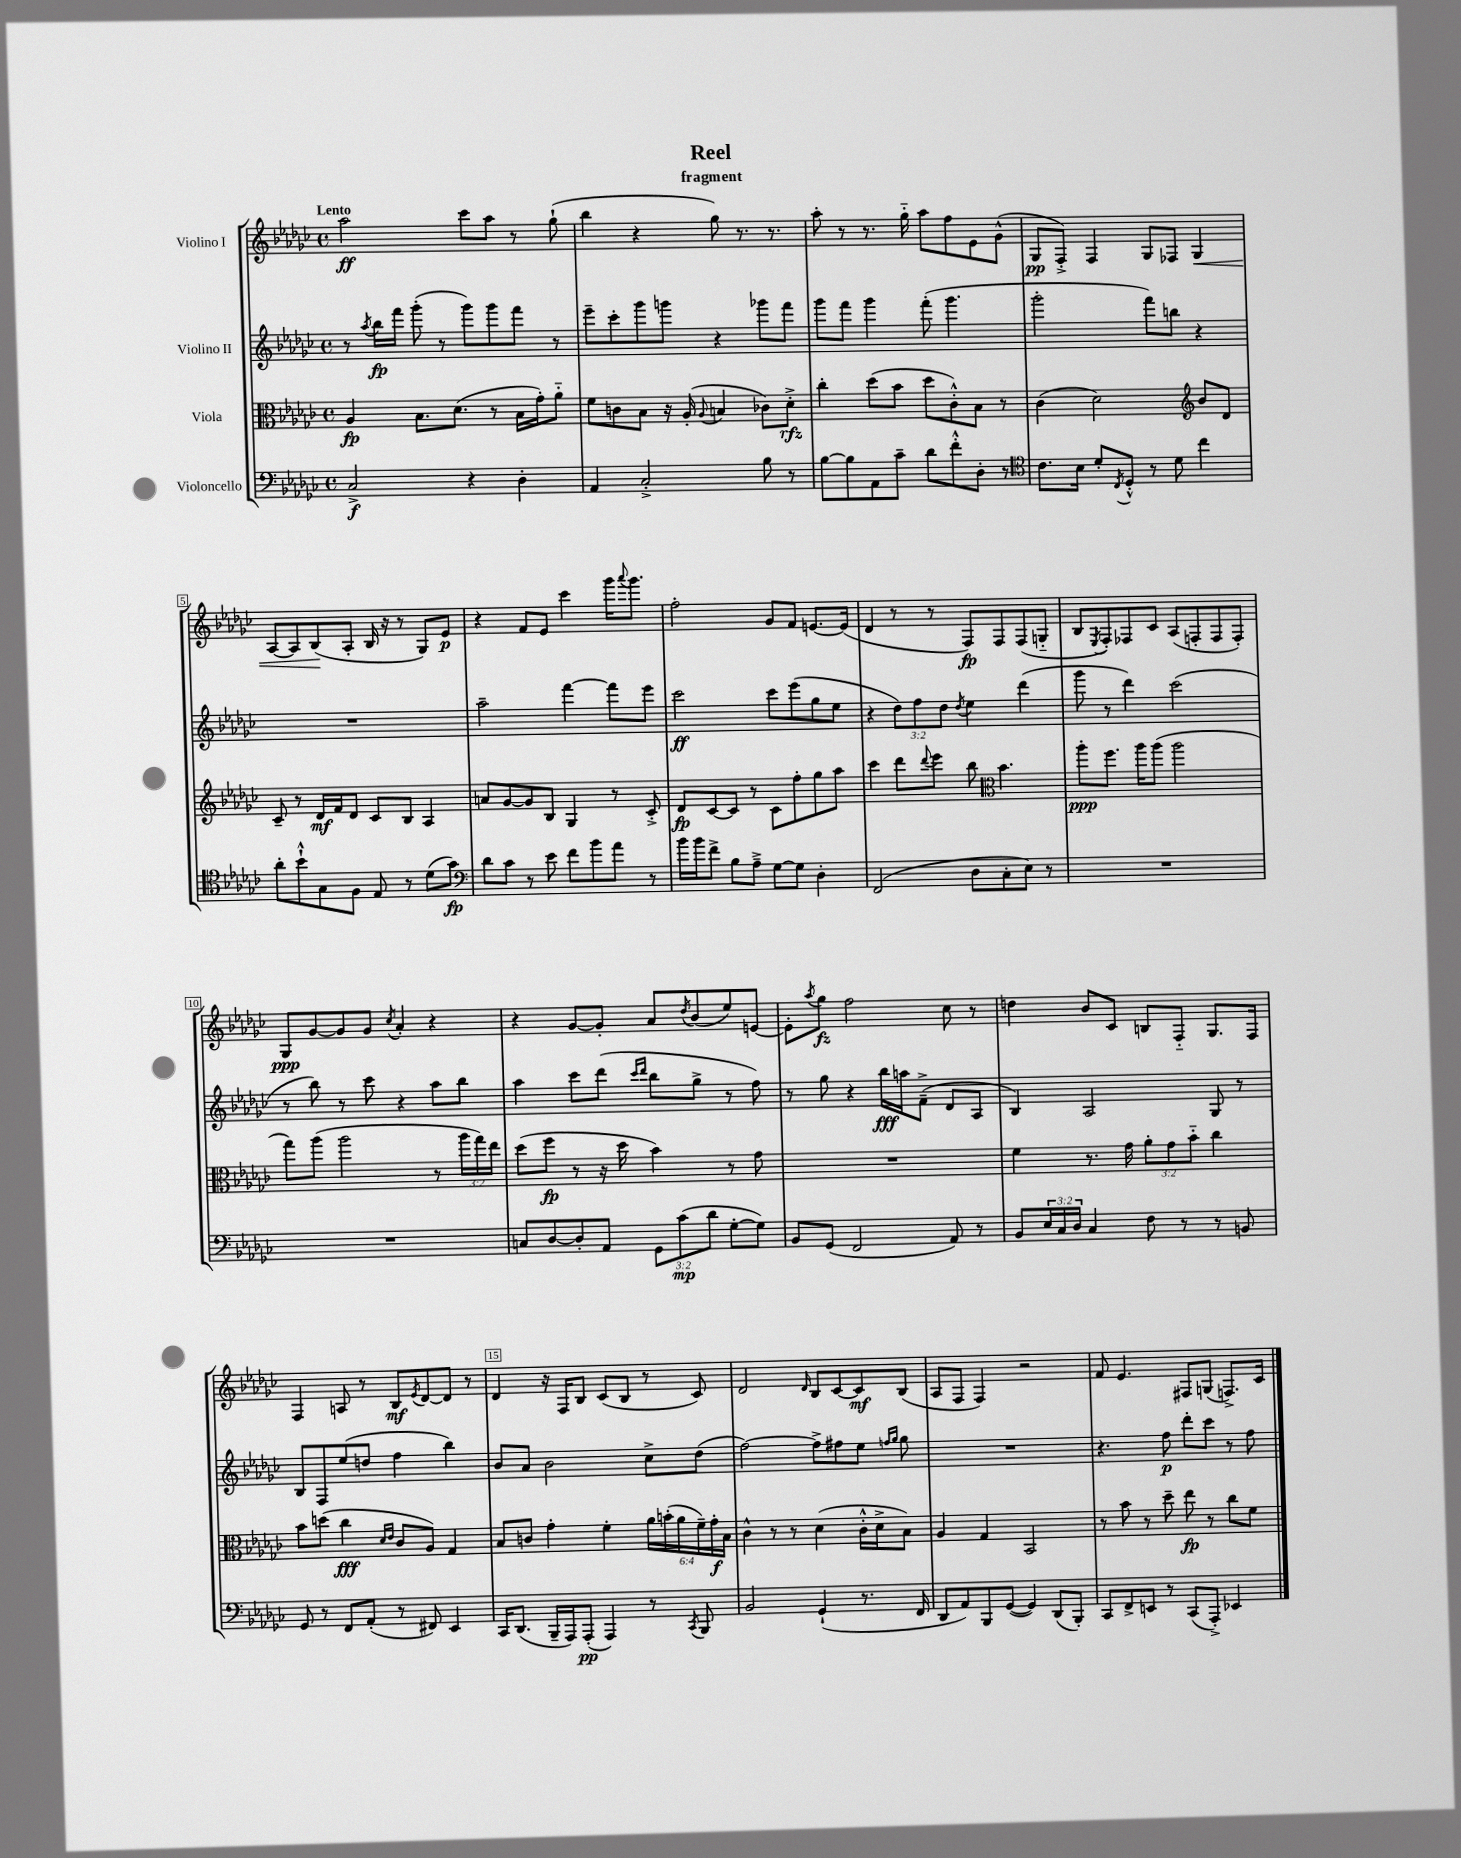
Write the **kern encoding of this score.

**kern	**kern	**kern	**kern
*staff4	*staff3	*staff2	*staff1
*clefF4	*clefC3	*clefG2	*clefG2
*k[b-e-a-d-g-c-]	*k[b-e-a-d-g-c-]	*k[b-e-a-d-g-c-]	*k[b-e-a-d-g-c-]
*M4/4	*M4/4	*M4/4	*M4/4
*met(c)	*met(c)	*met(c)	*met(c)
2C-^/	4A-/	8r	2aa-\
.	.	8qaa-/	.
.	.	16bb-\LL	.
.	.	16fff\JJ	.
.	8.B-\L	(8ggg-'\	.
.	.	8r	.
.	(8.d-\J	.	.
4r	.	8ggg-\L)	8ccc-\L
.	8r	8ggg-\	8aa-\J
4D-'\	16B-\LL	8fff\J	8r
.	16g-'\J)	.	.
.	8a-'~\J	8r	(8gg-`\
=	=	=	=
4AA-/	8f\L	8eee-~\L	4bb-\
.	8c\	8ccc-'\	.
2C-'^/	8B-\J	8ggg-\	4r
.	16r	8ggg\J	.
.	(16A-'/	.	.
.	8qqA-/	.	.
.	4B/	4r	8gg-\)
.	.	.	8.r
8B-\	8c-\L)	8ggg-\L	.
.	.	.	8.r
8r	8d-'^\J	8fff\J	.
=	=	=	=
[8B-\L	4cc-'\	8ggg-\L	8aa-'\
8B-\]	.	8fff\J	8r
8AA-\	(8dd-\L	4ggg-\	8.r
8c-~\J	8b-\J	.	.
.	.	.	16gg-'~\
8d-\L	8dd-\L	(8fff'\	8aa-\L
8f'^^\	8c-'^^\)	4.ggg-\	8ff\
8D-'\J	8B-\J	.	8e-\
8r	8r	.	(8g-^^\J
=	=	=	=
*clefC4	*	*	*
8.c-\L	(4c-\	2ggg-'\	8G-/L
.	.	.	8F'^/J)
16B-\Jk	.	.	.
8d-'/L	2d-\)	.	4F/
8qC-/	.	.	.
8D-'^^/J	.	.	.
8r	.	8fff\L)	8G-/L
8d-\	.	8bb\J	8F-/J
*	*clefG2	*	*
4cc-\	8b-/L	4r	4G-/
.	8d-/J	.	.
=	=	=	=
8a-'\L	8c-~/	1r	[8A-/L
8b-`^^\	8r	.	8A-/]
8G-\	16d-/LL	.	(8B-/
.	16f/J	.	.
8F\J	8d-/J	.	8A-'/J
8E-/	8c-/L	.	16B-/
.	.	.	16r
8r	8B-/J	.	8r
(8d-\L	4A-/	.	8G-/L)
8g-\J)	.	.	8e-/J
=	=	=	=
*clefF4	*	*	*
8d-\L	8a/L	2aa-~\	4r
8c-\J	[8g-/	.	.
8r	8g-/]	.	8f/L
8e-\	8B-/J	.	8e-/J
8f\L	4G-/	[4fff\	4ccc-\
8b-\	.	.	.
8a-\J	8r	8fff\]L	16ggg-\LK
.	.	.	8qqaaa-/
.	.	.	8.ggg-\J
8r	8c-'^/	8eee-\J	.
=	=	=	=
16b-\LL	8d-/L	2ccc-\	2ff'\
16b-\J	.	.	.
8f^\J	[8c-/	.	.
8B-\L	8c-/]J	.	.
8A-~^\J	8r	.	.
[8G-\L	8c-\L	8ccc-\L	8g-/L
8G-\]J	8ff'\	(8eee-\	8f/J
4D-'\	8gg-\	8gg-\	[8.e/L
.	8aa-\J	8ee-\J	.
.	.	.	(16e/]Jk
=	=	=	=
(2FF/	4ccc-\	4r	4d-/
.	8ddd-\L	12dd-\L)	8r
.	.	12ff\	.
.	8qqddd-/	.	.
.	8eee-\J	.	8r
.	.	12dd-\J	.
.	.	8qdd-/	.
8D-\L	8bb-\	4ee-\	8F/L)
*	*clefC3	*	*
8C-'\	4.b-\	.	8F/
8E-\J)	.	(4ddd-\	(8F/
8r	.	.	8G'~/J
=	=	=	=
1r	8aa-'\L	8ggg-\	8B-/L
.	.	.	8qE-/
.	8.ff\J	8r	8F'/)
.	.	4ddd-\)	8F-/
.	16aa-\LK	.	.
.	(8aa-\J	.	8c-/J
.	2aa-\	(2ccc-\	(8A-/L
.	.	.	8F'/
.	.	.	8F/
.	.	.	8F'/J)
=	=	=	=
1r	8gg-\L)	8r	8G-/L
.	(8aa-\J	8bb-\)	[8g-/
.	2aa-\	8r	8g-/]
.	.	8ccc-\	8g-/J
.	.	.	8qcc-/
.	.	4r	4a-'/
.	8r	8aa-\L	4r
.	24aa-\LL	8bb-\J	.
.	24gg-\)	.	.
.	24ee-\JJ	.	.
=	=	=	=
8C/L	(8dd-\L	4aa-\	4r
[8D-/	8ff\J	.	.
8D-'/]	8r	8ccc-\L	[8g-/L
8AA-/J	16r	(8ddd-\J	8g-'/]J
.	16dd-\	.	.
.	.	16qqccc-/LL	.
.	.	16qqddd-/JJ	.
12GG-\L	4b-\)	8bb-\L	8a-/L
(12c-\	.	.	.
.	.	.	8qdd-/
.	.	8gg-^\J	(8b-/
12d-\J	.	.	.
[8G-'\L	8r	8r	8ee-/)
8G-\]J)	8g-\	8ff\)	[8e/J
=	=	=	=
8BB-/L	1r	8r	8e'\]L
.	.	.	8qaa-/
(8GG-/J	.	8gg-\	8gg-\J
2FF/	.	4r	2ff\
.	.	16bb-\LL	.
.	.	16aa\J	.
.	.	(8f~^\J	.
8AA-/)	.	8d-/L	8cc-\
8r	.	8A-/J	8r
=	=	=	=
8BB-/L	4f\	4B-/)	4dd\
24E-/L	.	.	.
24C-/	.	.	.
24D-/JJ	.	.	.
4C-/	8.r	2A-/	8b-/L
.	.	.	8c-/J
.	16g-\	.	.
8F\	12a-'\L	.	8B/L
.	12g-\	.	.
8r	.	.	8F'~/J
.	12b-'~\J	.	.
8r	4cc-\	8G-/	8.G-/L
8BB/	.	8r	.
.	.	.	16F/Jk
=	=	=	=
8GG-/	8b-\L	8B-/L	4F/
8r	(8dd\J	8F/	.
8FF/L	4cc-\	(8ee-/	8A/
(8AA-'/J	.	8dd/J	8r
.	16qqd-/LL	.	.
.	16qqe-/JJ	.	.
8r	8c-/L	4ff\	8B-/L
.	.	.	8qe-/
8FF#/)	8A-/J)	.	[8d-/
4EE-/	4G-/	4bb-\)	8d-/]J
.	.	.	8r
=	=	=	=
16CC-/LK	8B-/L	8b-/L	4d-/
(8.DD-/J	.	.	.
.	8c/J	8a-/J	.
16BBB-~/LL	4g-'\	2b-\	16r
16AAA-/J)	.	.	16F/LK
(8AAA-'/J	.	.	8B-/J
4AAA-/)	4f'\	.	(8c-/L
.	.	.	8B-/J
8r	24a-\LL	8cc-^\L	8r
.	(24b'\	.	.
.	24a-\	.	.
8qCC-/	.	.	.
8BBB-/	24f~\)	(8dd-\J	8c-/)
.	24g-'\	.	.
.	24B-\JJ	.	.
=	=	=	=
2BB-/	4c-^^\	[2ff\)	2d-/
.	8r	.	.
.	8r	.	.
.	.	.	16qqd-/
(4GG-`/	(4d-\	8ff^\]L	8B-/L
.	.	8ff#\	[8c-/
8.r	16c-'^^\LL	8ee-\J	8c-/]
.	16d-^\J	.	.
.	.	16qqff/LL	.
.	.	16qqgg-/JJ	.
.	8B-\J)	8gg-\	(8B-/J
16FF/	.	.	.
=	=	=	=
8DD-/L	4A-/	1r	8A-/L
8AA-/)	.	.	8F/J
8BBB-/	4G-/	.	4F/)
([8GG-/J	.	.	.
4GG-/])	2BB-/	.	2r
(8DD-/L	.	.	.
8BBB-'/J)	.	.	.
=	=	=	=
8CC-/L	8r	4.r	8f/
8FF^/	8b-\	.	4.e-/
8EE/J	8r	.	.
8r	8dd-~\	8ff\	.
(8CC-/L	8ee-\	8ddd-'\L	8F#/L
8AAA-'^/J)	8r	8ccc-\J	(8G/J
4EE-/	8cc-\L	8r	8.F^/L)
.	8f\J	8ff\	.
.	.	.	16c-/Jk
==	==	==	==
*-	*-	*-	*-
